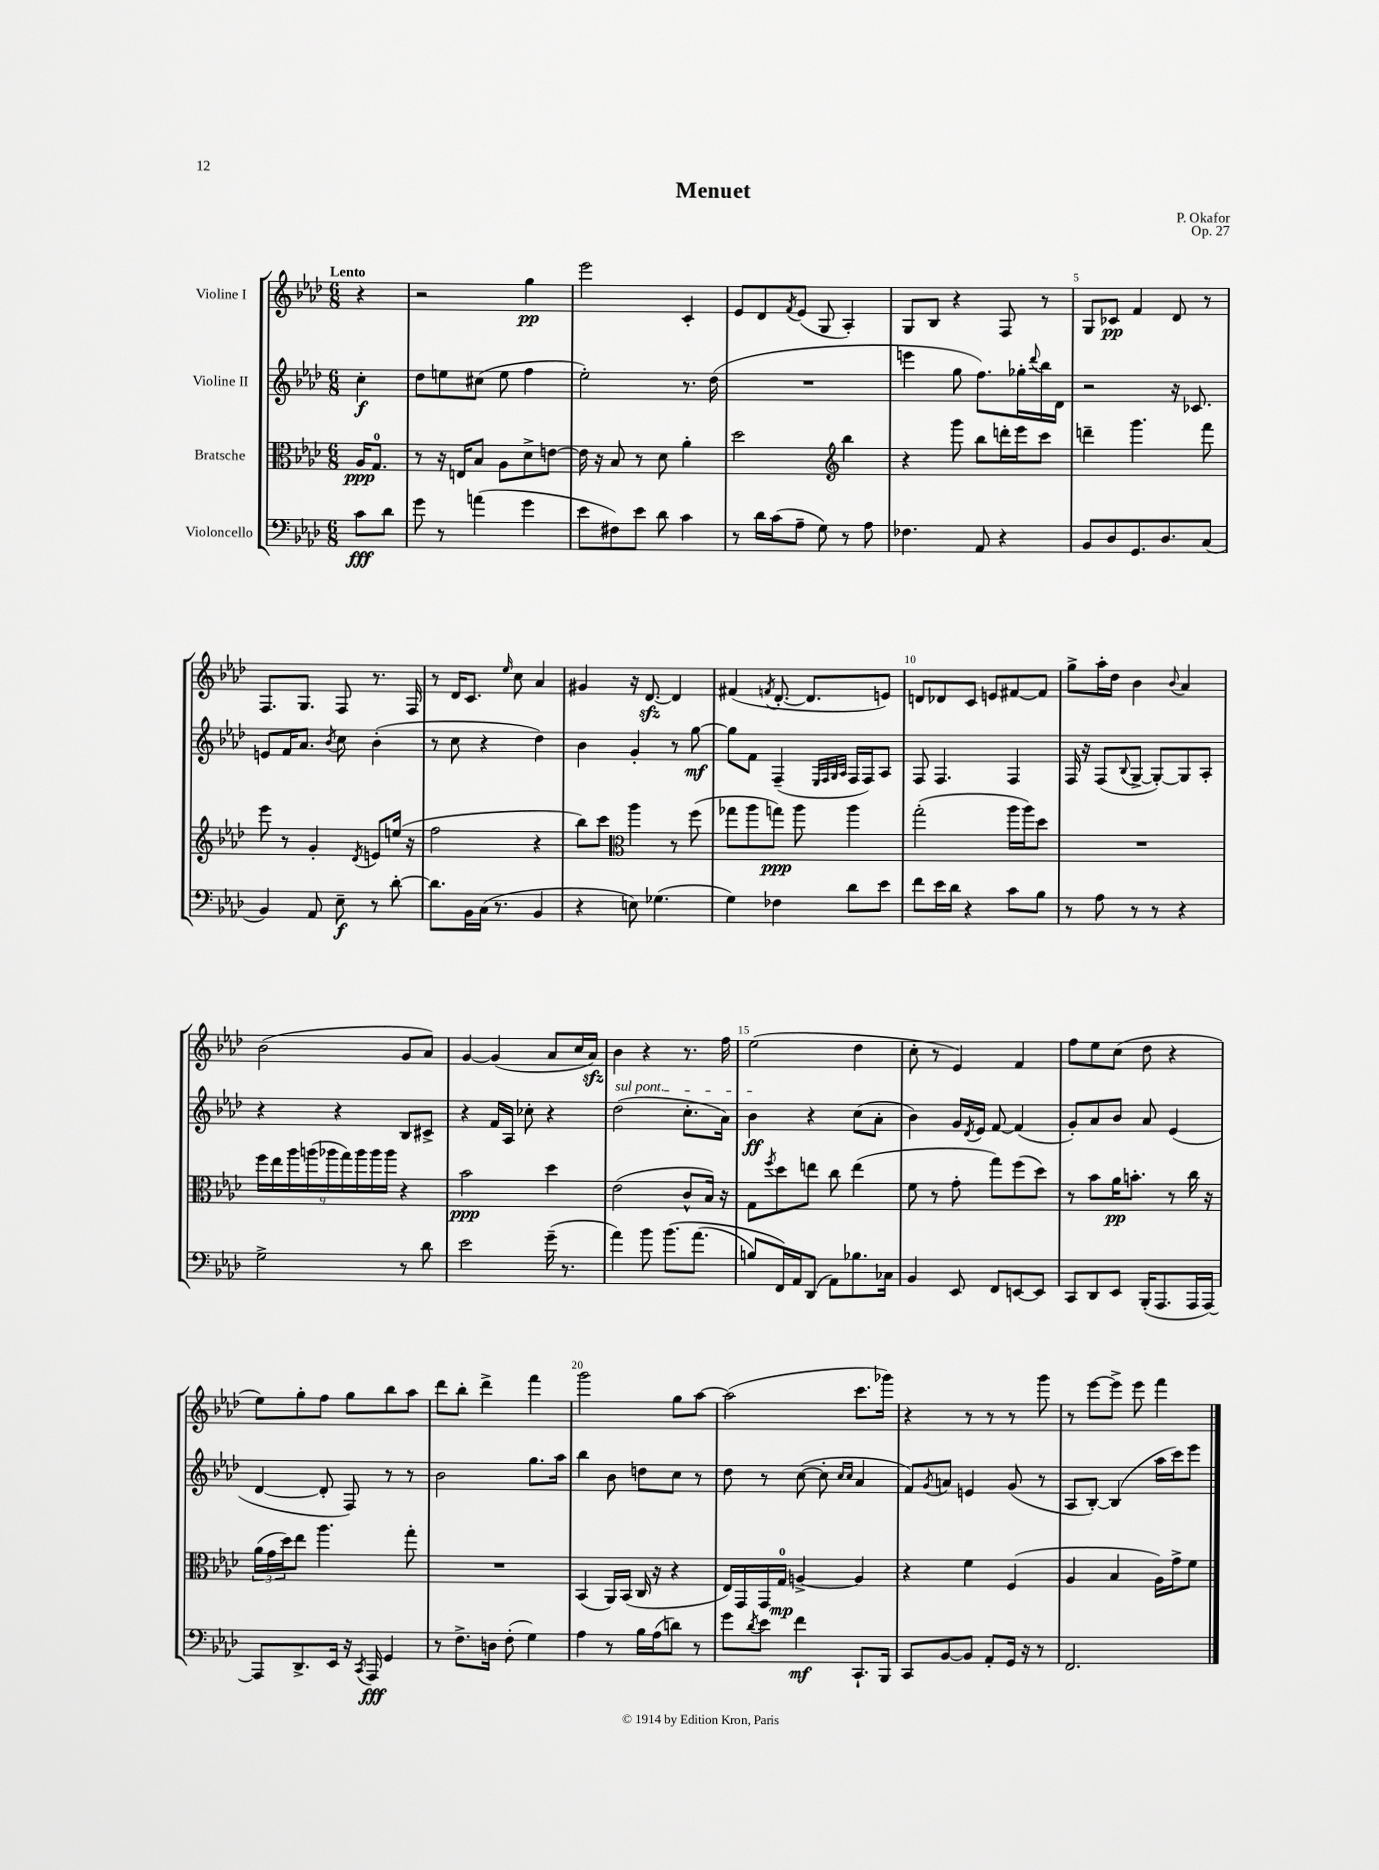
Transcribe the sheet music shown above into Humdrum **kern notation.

**kern	**kern	**kern	**kern
*staff4	*staff3	*staff2	*staff1
*clefF4	*clefC3	*clefG2	*clefG2
*k[b-e-a-d-]	*k[b-e-a-d-]	*k[b-e-a-d-]	*k[b-e-a-d-]
*M6/8	*M6/8	*M6/8	*M6/8
8c\L	16A-/LK	4cc'\	4r
.	8.G/J	.	.
8d-\J	.	.	.
=	=	=	=
8g\	8r	8dd-\L	2r
8r	16r	8ee\	.
.	16E/LK	.	.
(4a\	8B-/J	(8cc#\J	.
.	8A-\L	8ee\	.
4g\	8d-^\	4ff\	4gg\
.	[8e\J	.	.
=	=	=	=
8e-\L	16e\]	2ee-'\)	2eee-\
.	16r	.	.
8F#\)	8B-/	.	.
8e-\J	8r	.	.
8d-\	8d-\	.	.
4c\	4a-'\	8.r	4c'/
.	.	(16dd-\	.
=	=	=	=
8r	2dd-\	2.r	8e-/L
16d-\LL	.	.	8d-/
(16c\J	.	.	.
.	.	.	8qf/
8A-~\J	.	.	(8e-/J
8G\)	.	.	8G/
*	*clefG2	*	*
8r	4bb-\	.	4A-'/)
8A-\	.	.	.
=	=	=	=
4.F-\	4r	4eee\	8G/L
.	.	.	8B-/J
.	8ggg\	8gg\	4r
8AA-/	8bb-\L	8.ff\L)	.
4r	16ddd'\L	.	8F/
.	16eee-\J	16gg-'\L	.
.	.	8qqddd-/	.
.	8ccc\J	16bb-\	8r
.	.	16d-\JJ	.
=	=	=	=
8BB-/L	4ddd~\	2r	8G/L
8D-/	.	.	8c-/J
8.GG/	4.ggg\	.	4f/
8.D-/	.	.	.
.	.	16r	8d-/
.	.	8.c-/	.
(8C/J	8fff\	.	8r
=	=	=	=
4BB-/)	8eee-\	8e/L	8.F/L
.	8r	16f/K	.
.	.	8.a-/J	8.G/J
8AA-/	4g'/	.	.
.	.	8qb-/	.
8E-~\	.	8cc\	8F/
.	8qd-/	.	.
8r	8e/L	(4b-'\	8.r
[8d-'\	(16ee/Jk	.	.
.	16r	.	16F/
=	=	=	=
8.d-\]L	2ff\	8r	8r
.	.	8cc\	16d-/LK
16BB-\L	.	.	8.c/J
(16C\JJ	.	4r	.
8.r	.	.	.
.	.	.	16qqee-/
.	.	.	8cc\
4BB-/	4r	4dd-\)	4a-/
=	=	=	=
4r	8bb-\L)	4b-\	4g#/
.	8ccc\J	.	.
*	*clefC3	*	*
8E\)	4aa-\	4g'/	16r
.	.	.	[8.d-/
(4.G-\	.	.	.
.	8r	8r	4d-/]
.	(8ff\	[8gg\	.
=	=	=	=
4G\)	8gg-\L	8gg\]L	(4f#/
.	8aa-\	8f\J	.
.	.	.	8qf/
4F-\	8gg\J)	(4F~/	[8.d-'/
.	8aa-\	.	.
.	.	.	8.d-/]L
.	.	32qqE-/LLL	.
.	.	32qqF/	.
.	.	32qqG/	.
.	.	32qqA-/JJJ	.
8d-\L	4aa-\	16F/LL	.
.	.	16F/J)	.
8e-\J	.	8A-/J	8e/J)
=	=	=	=
8f\L	(2gg'\	8F/	8d/L
16e-\L	.	4.F/	8d-/
16d-\JJ	.	.	.
4r	.	.	8c/J
.	.	.	8e/L
8c\L	16aa-\LL	4F/	[8f#/
.	16aa-\J)	.	.
8B-\J	8dd-\J	.	8f#/]J
=	=	=	=
8r	2.r	16F/	8gg^\L
.	.	16r	.
8A-\	.	(8F/L	16aa-'\L
.	.	.	16dd-\JJ
.	.	8qqB-/	.
8r	.	[8G^/J	4b-\
8r	.	8G'/_L)	.
.	.	.	8qqb-/
4r	.	8G/]	4a-/
.	.	8A-'/J	.
=	=	=	=
2G^\	18ff\LL	4r	(2b-\
.	18ee-\	.	.
.	18aa-\	.	.
.	(18aa\	.	.
.	18aa-\	.	.
.	.	4r	.
.	18gg\)	.	.
.	18aa-\	.	.
.	18aa-\	.	.
.	18aa-\JJ	.	.
8r	4r	8B-/L	8g/L
8d-\	.	8c#^/J	8a-/J)
=	=	=	=
2e-\	2b-\	4r	[4g/
.	.	16f/LL	(4g/]
.	.	16A-/JJ	.
.	.	8cc-'\	.
(16g~\	4dd-\	4r	8a-/L
8.r	.	.	.
.	.	.	16cc/L
.	.	.	16a-/JJ)
=	=	=	=
4a-\)	(2e-\	(2dd-\	4b-\
8b-\	.	.	4r
&(8.b-\L	.	.	.
.	8c^^/L	8.cc'\L	8.r
(8.a-\J	.	.	.
.	16B-/Jk)	.	.
.	16r	16a-\Jk)	16ff\
=	=	=	=
8B/L)	8G\L	4b-\	(2ee-\
.	8qff/	.	.
16FF/L&)	8dd-\	.	.
16AA-/J	.	.	.
(8DD-/J	8ee\J	4r	.
8AA-\L)	8cc\	.	.
8.B-\	(4ee\	(8cc\L	4dd-\
.	.	8a-'\J	.
16C-\Jk	.	.	.
=	=	=	=
4BB-/	8f\	4b-\)	8cc'\
.	8r	.	8r
8EE-/	8g'\	16g/LL	4e-/)
.	.	8qd-/	.
.	.	16e-/JJ	.
8FF/L	8gg\L)	[8f/	.
[8EE/	(8ff\	(4f/]	4f/
8EE/]J	8dd-\J)	.	.
=	=	=	=
8CC/L	8r	8g'/L)	8ff\L
8DD-/	8b-\L	8a-/	8ee-\
8EE-/J	16a-\K	8b-/J	(8cc\J
.	8.b'\J	.	.
(16BBB-'/LK	.	8a-/	8dd-\
8.AAA-/	.	.	.
.	8r	(4e-/	4r
16AAA-/L	16cc\	.	.
[16AAA-/JJ)	16r	.	.
=	=	=	=
8AAA-/]L	(24a-\LL	[4d-/	8ee-\L)
.	24g\	.	.
.	24dd-\J)	.	.
8.DD-^/	8ee-\J	.	8gg'\
.	4.aa-\	8d-'/]	8ff\J
16EE-/Jk	.	.	.
16r	.	8F/)	8gg\L
8qCC/	.	.	.
16AAA-/	.	.	.
4GG/	.	8r	8bb-\
.	8gg'\	8r	8aa-\J
=	=	=	=
8r	2.r	2b-\	8ddd-\L
8.F^\L	.	.	8bb-'\J
.	.	.	4ddd-^\
16D\Jk	.	.	.
(8F'\	.	.	.
4G\)	.	8.gg\L	4fff\
.	.	16aa-\Jk	.
=	=	=	=
4A-\	(4BB-/	4bb-\	2ggg\
8r	16AA-/LL)	8b-\	.
.	(16BB-/JJ	.	.
16B-\LL	16C/	8dd\L	.
(16A-\J	16r	.	.
8d\J)	4r	8cc\J	8gg\L
8r	.	8r	[8aa-\J
=	=	=	=
8g\L	16E-/LL)	8dd-\	(2aa-\]
.	16GG/	.	.
8qd-/	.	.	.
8e-\J	16GG/	8r	.
.	16G/JJ	.	.
4f\	[4A^/	([8cc\	.
.	.	8cc'\]	.
.	.	16qqcc/LL	.
.	.	16qqcc/JJ	.
8.CC`/L	4A/]	4a-/	8.ccc\L
16BBB-/Jk	.	.	16ggg-\Jk)
=	=	=	=
8CC/L	4r	8f/L)	4r
.	.	8qg/	.
[8BB-/	.	8a/J	.
8BB-/]J	4f\	4e/	8r
8AA-'/L	.	.	8r
16GG/Jk	(4F/	(8g/	8r
16r	.	.	.
8r	.	8r	8ggg\
=	=	=	=
2.FF/	4A-/	8A-/L	8r
.	.	[8B-'/J)	[8eee-\L
.	4B-/	(4B-/]	8eee-^\]J
.	.	.	8eee-\
.	16A-\LL)	16aa-\LL	4fff\
.	16g^\J	16ccc\J)	.
.	8f\J	8eee-\J	.
==	==	==	==
*-	*-	*-	*-
